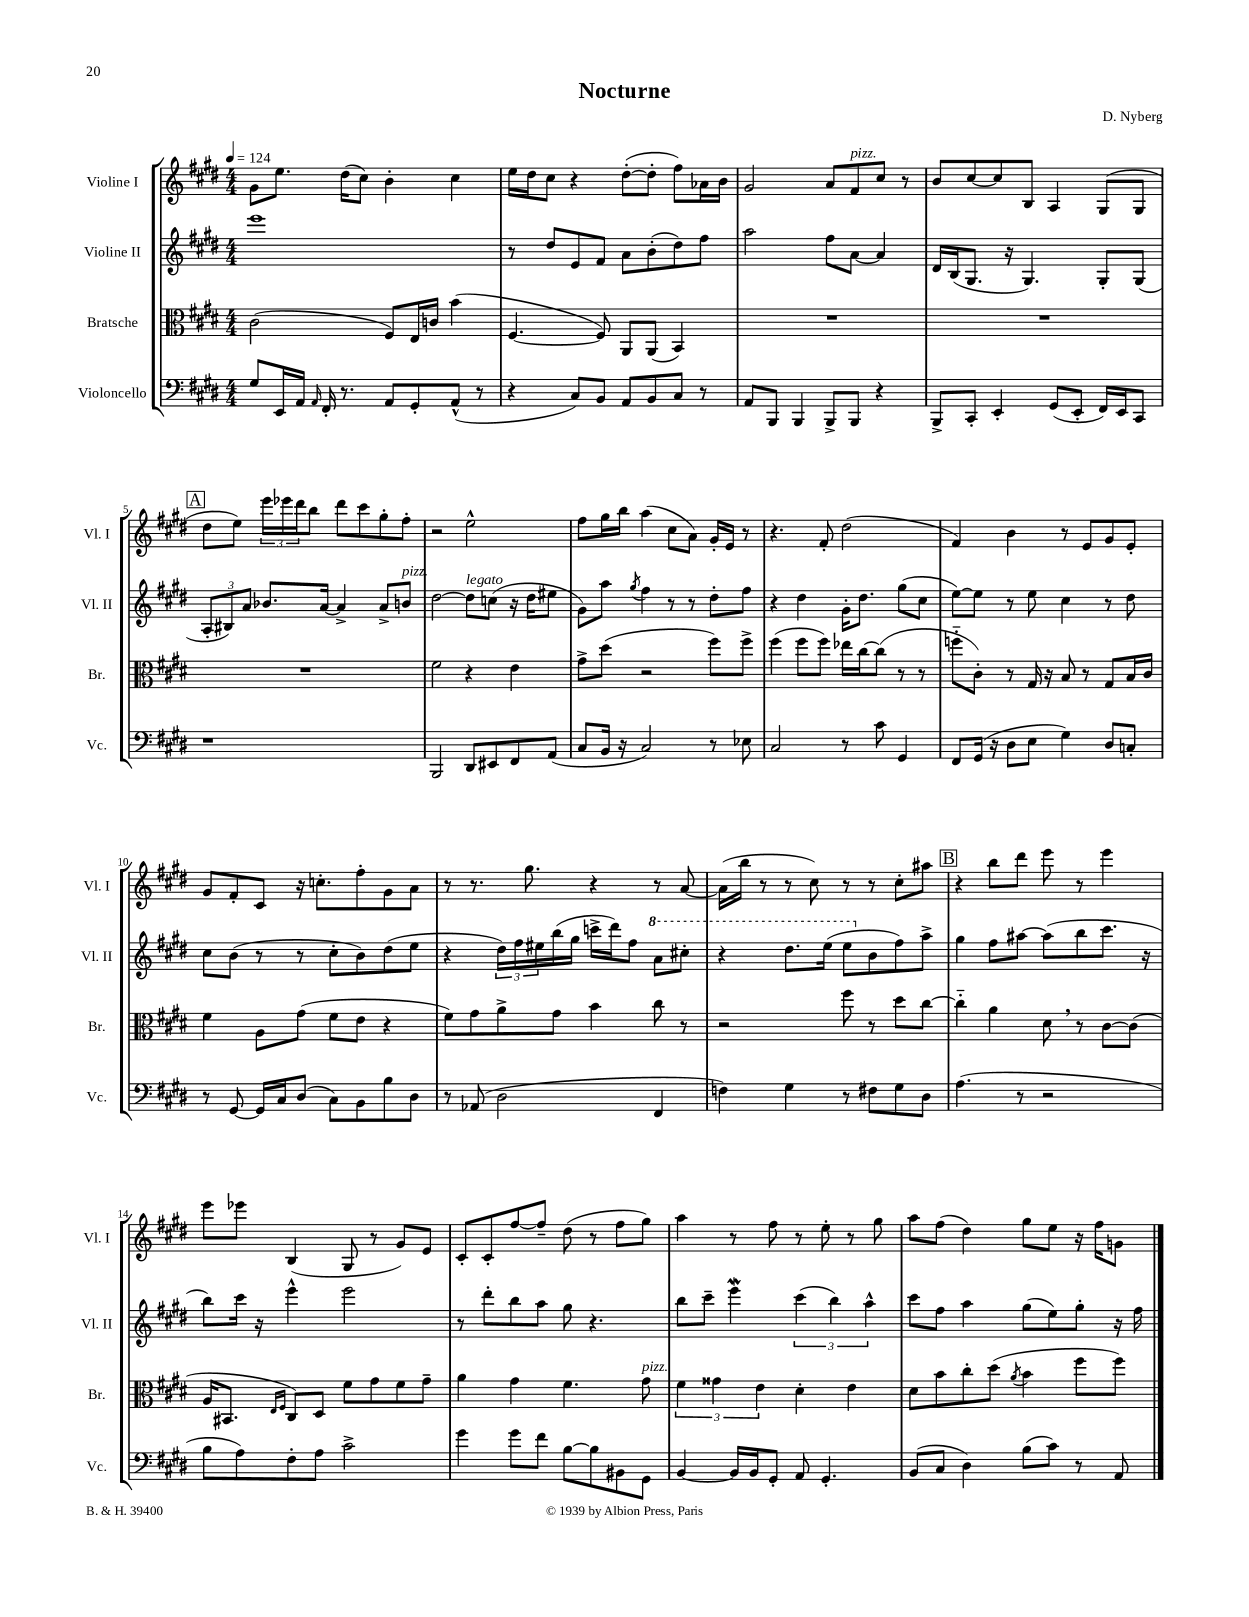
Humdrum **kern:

**kern	**kern	**kern	**kern
*staff4	*staff3	*staff2	*staff1
*clefF4	*clefC3	*clefG2	*clefG2
*k[f#c#g#d#]	*k[f#c#g#d#]	*k[f#c#g#d#]	*k[f#c#g#d#]
*M4/4	*M4/4	*M4/4	*M4/4
*MM124	*MM124	*MM124	*MM124
8G#/L	(2c#\	1eee	8g#\L
16EE/L	.	.	8.ee\J
16AA/JJ	.	.	.
16qqAA/	.	.	.
16FF#'/	.	.	.
8.r	.	.	(16dd#\LK
.	.	.	8cc#\J)
8AA/L	8F#/L)	.	4b'\
8GG#'/	16E/L	.	.
.	16c/JJ	.	.
(8AA^^/J	(4b\	.	4cc#\
8r	.	.	.
=	=	=	=
4r	[4.F#/	8r	16ee\LL
.	.	.	16dd#\J
.	.	8dd#/L	8cc#\J
8C#/L)	.	8e/	4r
8BB/J	8F#/])	8f#/J	.
8AA/L	8AA/L	8a\L	([8dd#'\L
8BB/	(8AA/J	(8b'\	8dd#'\]J
8C#/J	4BB/)	8dd#\)	8ff#\L)
8r	.	8ff#\J	16a-\L
.	.	.	16b\JJ
=	=	=	=
8AA/L	1r	2aa\	2g#/
8BBB/J	.	.	.
4BBB/	.	.	.
8BBB^/L	.	8ff#\L	8a/L
8BBB/J	.	[8a\J	8f#/
4r	.	4a/]	8cc#/J
.	.	.	8r
=	=	=	=
8BBB^/L	1r	16d#/LL	8b/L
.	.	(16B/J	.
8CC#'/J	.	8.G#/J	[8cc#/
4EE'/	.	.	8cc#/]
.	.	16r	.
.	.	4.G#/)	8B/J
(8GG#/L	.	.	4A/
8EE'/J	.	.	.
16FF#/LL)	.	8G#'/L	(8G#/L
16EE/J	.	.	.
8CC#/J	.	(8G#/J	8G#/J
=	=	=	=
1r	1r	12A'/L	8dd#\L
.	.	12B#/)	.
.	.	.	8ee\J)
.	.	12a/J	.
.	.	8.b-/L	24eee\LL
.	.	.	24eee-\
.	.	.	24ddd#\J
.	.	.	8bb\J
.	.	[16a/Jk	.
.	.	4a^/]	8ddd#\L
.	.	.	8ccc#\
.	.	8a^/L	8gg#'\
.	.	8b/J	8ff#'\J
=	=	=	=
2BBB/	2f#\	[2dd#\	2r
8DD#/L	4r	8dd#\]L	2ee^^\
8EE#/	.	(8cc\J	.
8FF#/	4e\	16r	.
.	.	16dd#\LK	.
(8AA/J	.	8ee#\J	.
=	=	=	=
8C#/L	8g#^\L	8g#\L)	8ff#\L
16BB/Jk	(8dd#\J	8aa\J	16gg#\L
16r	.	.	16bb\JJ
.	.	8qgg#/	.
2C#/)	2r	4ff#\	(4aa\
.	.	8r	8cc#\L
.	.	8r	8a\J)
8r	8ff#\L)	8dd#'\L	16g#'/LL
.	.	.	16e/JJ
8E-\	8ff#^\J	8ff#\J	8r
=	=	=	=
2C#/	(4ff#\	4r	4.r
.	8ff#\L	4dd#\	.
.	8ff#\J)	.	8f#'/
8r	16ee-\LL	16g#'\LK	(2dd#\
.	[16cc#\J	8.dd#\J	.
8c#\	(8cc#\]J	.	.
4GG#/	8r	(8gg#\L	.
.	8r	8cc#\J	.
=	=	=	=
8FF#/L	8ff'~\L	[8ee\L)	4f#/)
(16GG#/Jk	8c#'\J)	8ee\]J	.
16r	.	.	.
8D#\L	8r	8r	4b\
8E\J	16G#/	8ee\	.
.	16r	.	.
4G#\)	8B/	4cc#\	8r
.	8r	.	8e/L
8D#/L	8G#/L	8r	8g#/
8C'/J	16B/L	8dd#\	8e'/J
.	16c#/JJ	.	.
=	=	=	=
8r	4f#\	8cc#\L	8g#/L
[8GG#/	.	(8b\J	8f#'/
16GG#/]LL	8A\L	8r	8c#/J
16C#/J	.	.	.
(8D#/J	(8g#\J	8r	16r
.	.	.	8.cc'\L
8C#\L)	8f#\L	8cc#'\L	.
8BB\	8e\J	8b\)	8ff#'\
8B\	4r	(8dd#\	8g#\
8D#\J	.	8ee\J	8a\J
=	=	=	=
8r	8f#\L)	4r	8r
(8AA-/	8g#\	.	8.r
2D#\	8a^\	24dd#\LL)	.
.	.	24ff#\	.
.	.	.	8.gg#\
.	.	24ee#\	.
.	8g#\J	(16bb\	.
.	.	16gg#\JJ	.
.	4b\	16ccc^\LL	4r
.	.	16ddd#\J)	.
.	.	8ff#\J	.
4FF#/	8cc#\	8aa\L	8r
.	8r	8ccc#'\J	[8a/
=	=	=	=
4F\)	2r	4r	(16a\]LL
.	.	.	16bb\JJ
.	.	.	8r
4G#\	.	8.ddd#\L	8r
.	.	.	8cc#\)
.	.	(16eee\Jk	.
8r	8ff#\	8eee\L	8r
8F#\L	8r	8b\	8r
8G#\	8dd#\L	8ff#\)	8cc#'\L
8D#\J	[8cc#\J	8aa^\J	8aa#\J
=	=	=	=
(4.A\	4cc#'~\]	4gg#\	4r
.	4a\	8ff#\L	8bb\L
8r	.	[8aa#\J	8ddd#\J
2r	8d#\	(8aa#\]L	8eee\
.	8r	8bb\	8r
.	[8c#\L	8.ccc#\J	4eee\
.	(8c#\]J	.	.
.	.	16r	.
=	=	=	=
8B\L	16A/LK	8bb\L)	8eee\L
.	8.BB#/J	.	.
8A\)	.	16ccc#\Jk	8eee-\J
.	.	16r	.
.	16qqE/LL	.	.
.	16qqF#/JJ	.	.
8F#'\	8C#/L)	4eee^^\	(4B/
8A\J	8D#/J	.	.
2c#^\	8f#\L	2eee\	8G#/
.	8g#\	.	8r
.	8f#\	.	8g#/L)
.	8g#~\J	.	8e/J
=	=	=	=
4g#\	4a\	8r	8c#'/L
.	.	8ddd#'\L	8c#'/
8g#\L	4g#\	8bb\	[8ff#/
8f#\J	.	8aa\J	8ff#~/]J
[8B\L	4.f#\	8gg#\	(8dd#\
8B\]	.	4.r	8r
8BB#\	.	.	8ff#\L
8GG#\J	8g#\	.	8gg#\J)
=	=	=	=
[4BB/	6f#\	8bb\L	4aa\
.	.	8ccc#~\J	.
.	6g##\	.	.
16BB/]LL	.	4eee\	8r
16BB/J	.	.	.
.	6e\	.	.
8GG#'/J	.	.	8ff#\
8AA/	4d#'\	(6ccc#\	8r
4.GG#'/	.	.	8ee'\
.	.	6bb\)	.
.	4e\	.	8r
.	.	6aa^^\	.
.	.	.	8gg#\
=	=	=	=
(8BB/L	8d#\L	8ccc#\L	8aa\L
8C#/J	8b\	8ff#\J	(8ff#\J
4D#\)	8cc#'\	4aa\	4dd#\)
.	(8dd#\J	.	.
.	8qa/	.	.
(8B\L	4b\	(8gg#\L	8gg#\L
8c#\J)	.	8ee\)	8ee\J
8r	8ff#\L	8gg#'\J	16r
.	.	.	16ff#\LK
8AA/	8ff#\J)	16r	8g\J
.	.	16ff#\	.
==	==	==	==
*-	*-	*-	*-
